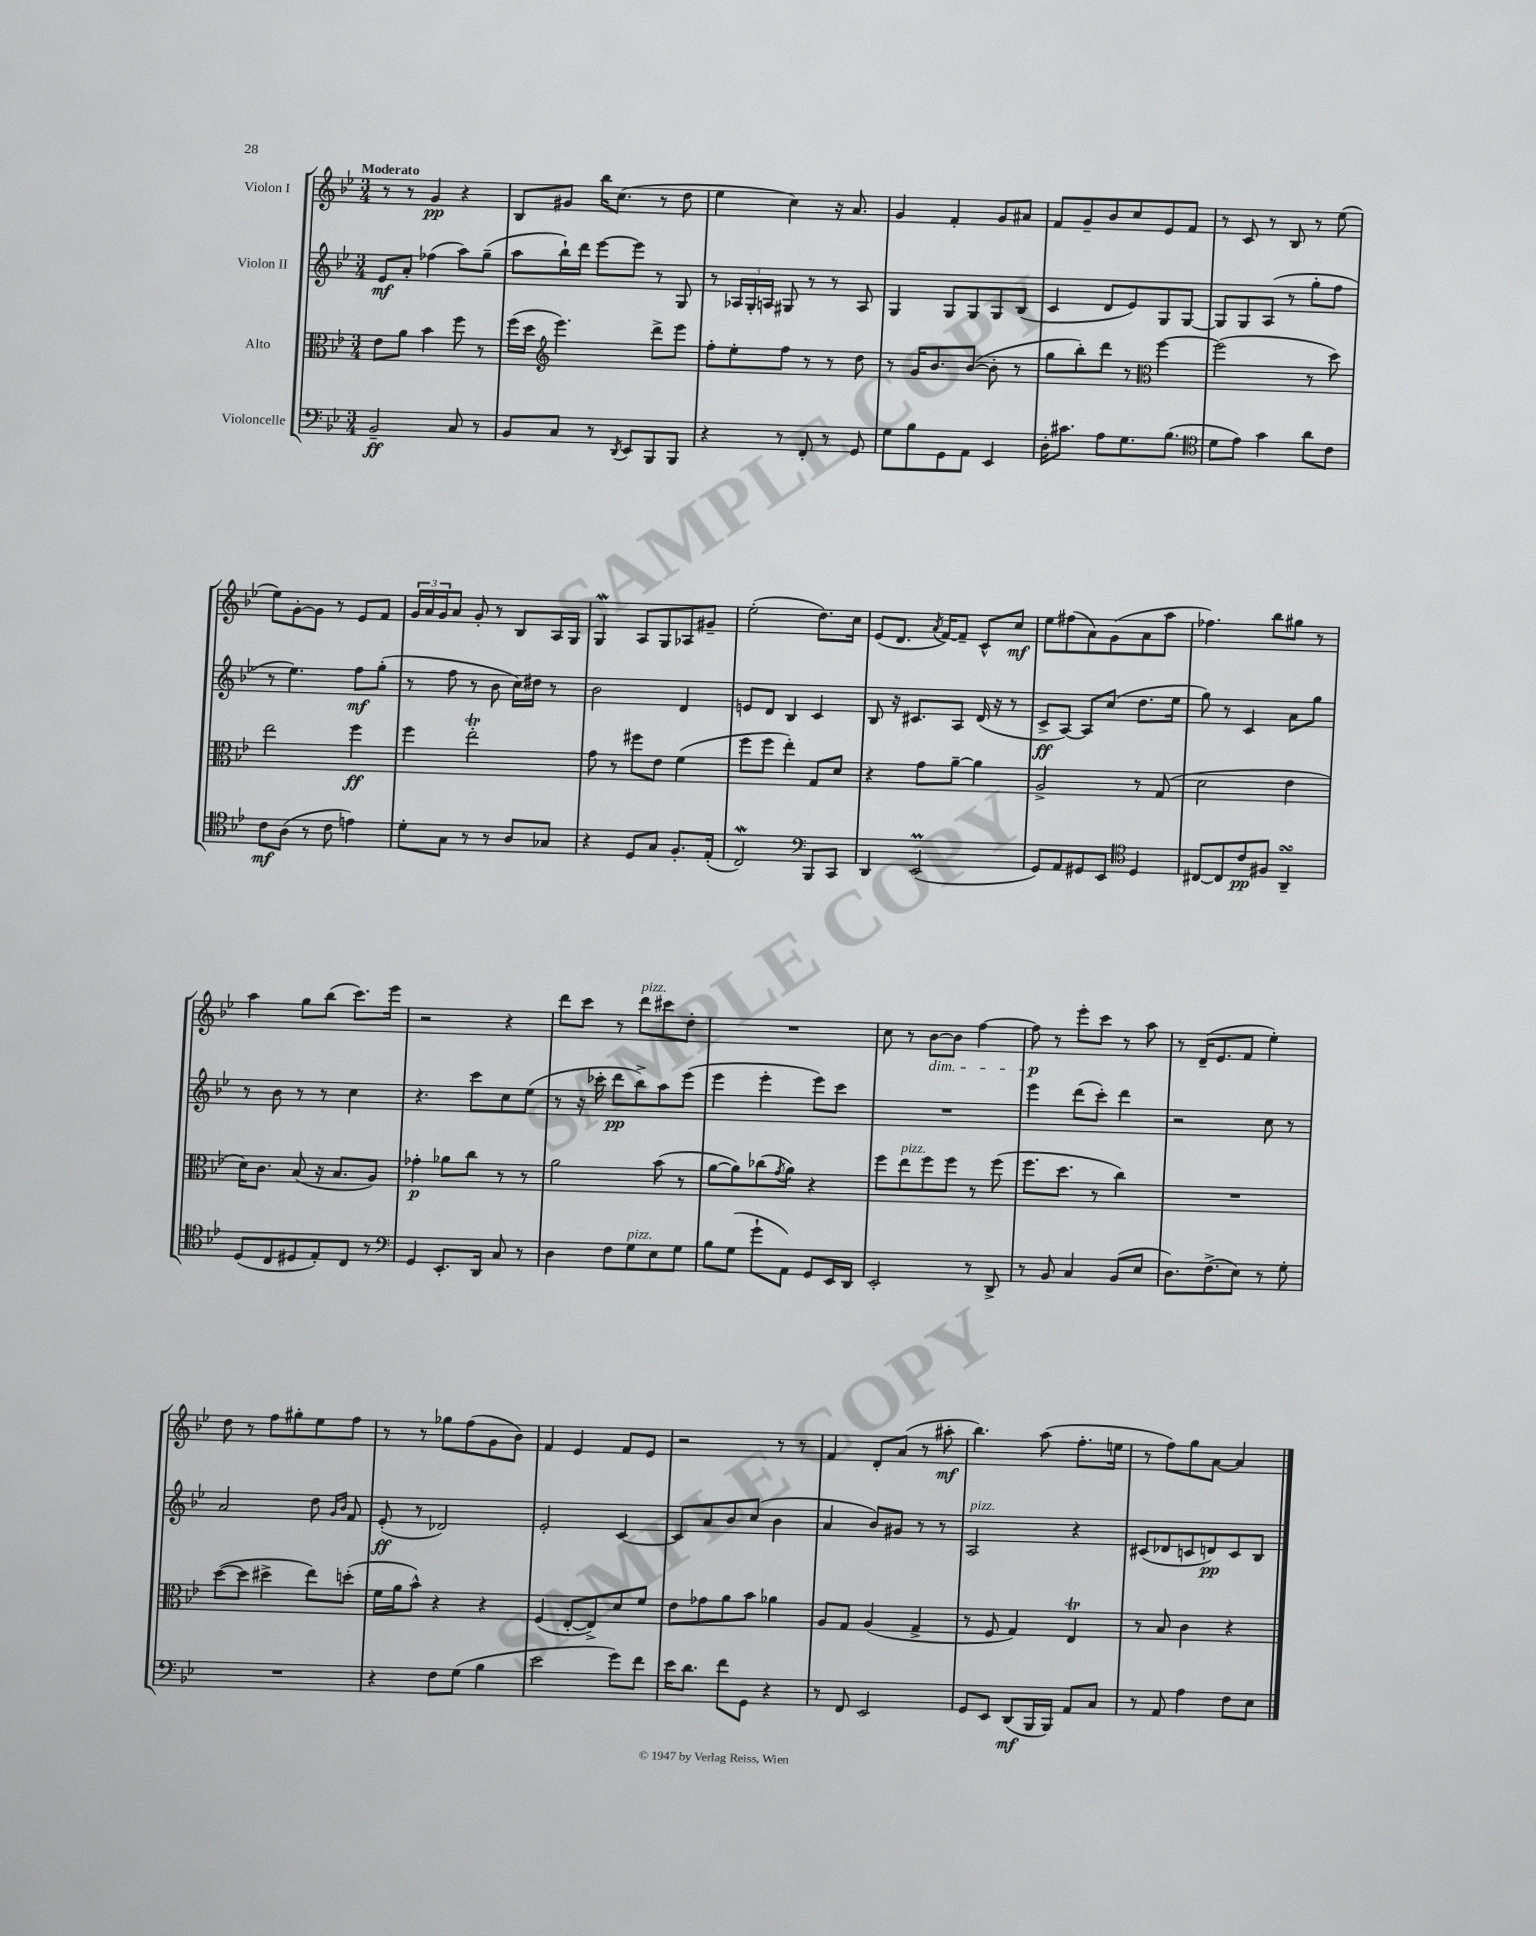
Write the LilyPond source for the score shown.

<<
\new StaffGroup <<
\new Staff = "s0" \with { instrumentName = "Violon I" } {
    \clef treble \key bes \major \numericTimeSignature \time 3/4 \tempo "Moderato"
    r8 r8 g'4\pp r4 |
    bes8 gis'8 bes''16 c''8.( r8 d''8 |
    ees''4 c''4) r16 a'8. |
    g'4 f'4-. g'8 ais'8 |
    f'8 g'8-- bes'8 c''8 ees'8 f'8 |
    r8 c'8 r8 bes8 r8 ees''8( |
    ees''8) g'8~-. g'8 r8 ees'8 f'8 |
    \tuplet 3/2 { g'16 a'16 g'16 } a'8 g'8-. r8 bes8 a16 g16 |
    g4\mordent a8 g8 aes8 gis'8-- |
    ees''2-.( d''8.) c''16 |
    ees'8( d'8. \acciaccatura { a'8 } f'16~) f'8-- c'8-^ c''8\mf |
    ees''8 fis''8( a'8) g'8( a'8 a''8 |
    fes''4.) bes''8 gis''8 r8 |
    a''4 g''8 bes''8( c'''8.) ees'''16 |
    r2 r4 |
    d'''8 c'''8 r8 d'''8^\markup { \italic "pizz." } cis'''8 d''8-. |
    R2. |
    c''8 r8 bes'8~\dim bes'8 f''4~ |
    f''8\p\! r8 ees'''8-. c'''8 r8 a''8 |
    r8 d'16--( ees'8. f'8 ees''4-.) |
    d''8 r8 f''8 gis''8-. ees''8 f''8 |
    r8 r8 ges''8 f''8( g'8 bes'8) |
    f'4 ees'4 f'8 ees'8 |
    r2 r8 r8 |
    f'4 d'8-. a'8( r8 ais''8-.\mf |
    bes''4.) a''8( f''8.-. e''16 |
    r8 f''8) g''8 a'8~ a'4 \bar "|." |
}
\new Staff = "s1" \with { instrumentName = "Violon II" } {
    \clef treble \key bes \major \numericTimeSignature \time 3/4
    ees'8\mf a'8-. fes''4( a''8) g''8--( |
    a''8 bes''16-!) d'''16 ees'''8~ ees'''8 r8 g8 |
    r8 \tuplet 3/2 { aes16 g16-. a16 } gis8 r8 r8 a8 |
    g4 g8 g8 g8 bes8( |
    c'4 d'8 ees'8) g8 g8~ |
    g8 g8 a8( r8 g''8-. f''8 |
    r8 ees''4.) f''8\mf g''8-.( |
    r8 f''8 r8 bes'8 c''16) dis''16 r8 |
    bes'2 d'4 |
    e'8 d'8 bes4 c'4 |
    bes8 r16 cis'8. a8 d'16( r16 r8 |
    c'8->\ff a8~) a8 c''8( d''8. ees''16 |
    g''8) r8 c'4 a'8 g''8 |
    r8 bes'8 r8 r8 c''4 |
    r4. c'''8 c''8 ees''8( |
    r8 r16 ces'''16-. d'''8\pp bes''8->) a''8 ees'''8( |
    ees'''4 ees'''4-. ees'''8) c'''8 |
    R2. |
    ees'''4 d'''8( c'''8-.) d'''4 |
    r2 c''8 r8 |
    a'2 d''8 \grace { g'16 bes'16 } f'8 |
    ees'8-.\ff( r8 des'2) |
    ees'2-. c'4~ |
    c'8 a'8 bes'8 c''8( bes'4 |
    a'4 bes'8) gis'8 r8 r8 |
    a2^\markup { \italic "pizz." } r4 |
    cis'8( des'8 c'8 d'8\pp) c'8 bes8 \bar "|." |
}
\new Staff = "s2" \with { instrumentName = "Alto" } {
    \clef alto \key bes \major \numericTimeSignature \time 3/4
    ees'8 a'8 bes'4 f''8 r8 |
    f''16( d''16 \clef treble ees'''4.) d'''8-> ees'''8 |
    f''8-. ees''8-. f''8 r8 r8 d''8 |
    r8 g'16 bes'8. bes'8~( bes'8-. r8 |
    g''8 bes''8-.) d'''8 r8 \clef alto f''4~ |
    f''2( r8 d''8) |
    ees''2 f''4\ff |
    f''4 ees''2-.\trill |
    g'8 r8 fis''8 ees'8 f'4( |
    f''8 f''8 ees''4-.) g8 d'8 |
    r4 g'8 a'8~-- a'4 |
    a2-> r8 g8( |
    d'2 ees'4 |
    d'16) c'8. bes8( r16 bes8. a8) |
    ges'4-.\p aes'8 c''8 r8 r8 |
    a'2 bes'8( r8 |
    a'8~ a'8) ces''8( \acciaccatura { g'8 } a'8) r4 |
    f''8 ees''8^\markup { \italic "pizz." } f''8 f''8 r8 f''8( |
    f''8. d''8. r8 c''4) |
    R2. |
    d''8~( d''8 dis''4-> ees''8) d''8-.( |
    f'16 a'16 bes'8-^) r4 r4 |
    f4( ees8~-. ees8->) d'8 f'8 |
    ees'8 ges'8 a'8 bes'8 aes'4 |
    a8 g8 a4( g4-> |
    r8 f8 g4) ees4\trill |
    r8 bes8 c'4 r4 \bar "|." |
}
\new Staff = "s3" \with { instrumentName = "Violoncelle" } {
    \clef bass \key bes \major \numericTimeSignature \time 3/4
    bes,2--\ff c8 r8 |
    bes,8 c8 r8 \acciaccatura { d,8 } ees,8 bes,,8 bes,,8 |
    r4 r8 f,8-. r8 g,8 |
    g8 bes8 g,8 a,8 ees,4 |
    d16-. cis'8. a8 g8. bes8.( |
    \clef tenor d'8 ees'8) g'4 a'8 c'8 |
    c'8\mf a8( r8 c'8 e'4) |
    d'8-. g8 r8 r8 a8 ges8 |
    r4 d8 g8 f8.-. ees16-.( |
    c2\mordent) \clef bass bes,,8 c,8 |
    d,4 ees,2\prall( |
    g,8) a,8 gis,8 ees,8 \clef tenor d4 |
    cis8~ cis8 c'8\pp fis8 a,4--\turn |
    d8( c8 dis8 ees8-.) c8 r8 |
    \clef bass g,4 ees,8.-. d,16 c8 r8 |
    d4 f8 g8^\markup { \italic "pizz." } ees8 g8 |
    bes8 g8( g'8-! a,8) g,8 ees,16 d,16 |
    ees,2-. r8 d,8-> |
    r8 bes,8 c4 bes,8( ees8 |
    d8.) f8.->( ees8) r8 g8-. |
    R2. |
    r4 f8 g8( bes4 |
    ees'2 g'8) f'8 |
    ees'16 d'8. f'8 g,8 r4 |
    r8 f,8 ees,2 |
    g,8 ees,8 d,8\mf( bes,,16 bes,,16) a,8 c8 |
    r8 a,8 a4 f8 ees8 \bar "|." |
}
>>
>>
\layout { \context { \Score \remove "Bar_number_engraver" } }
